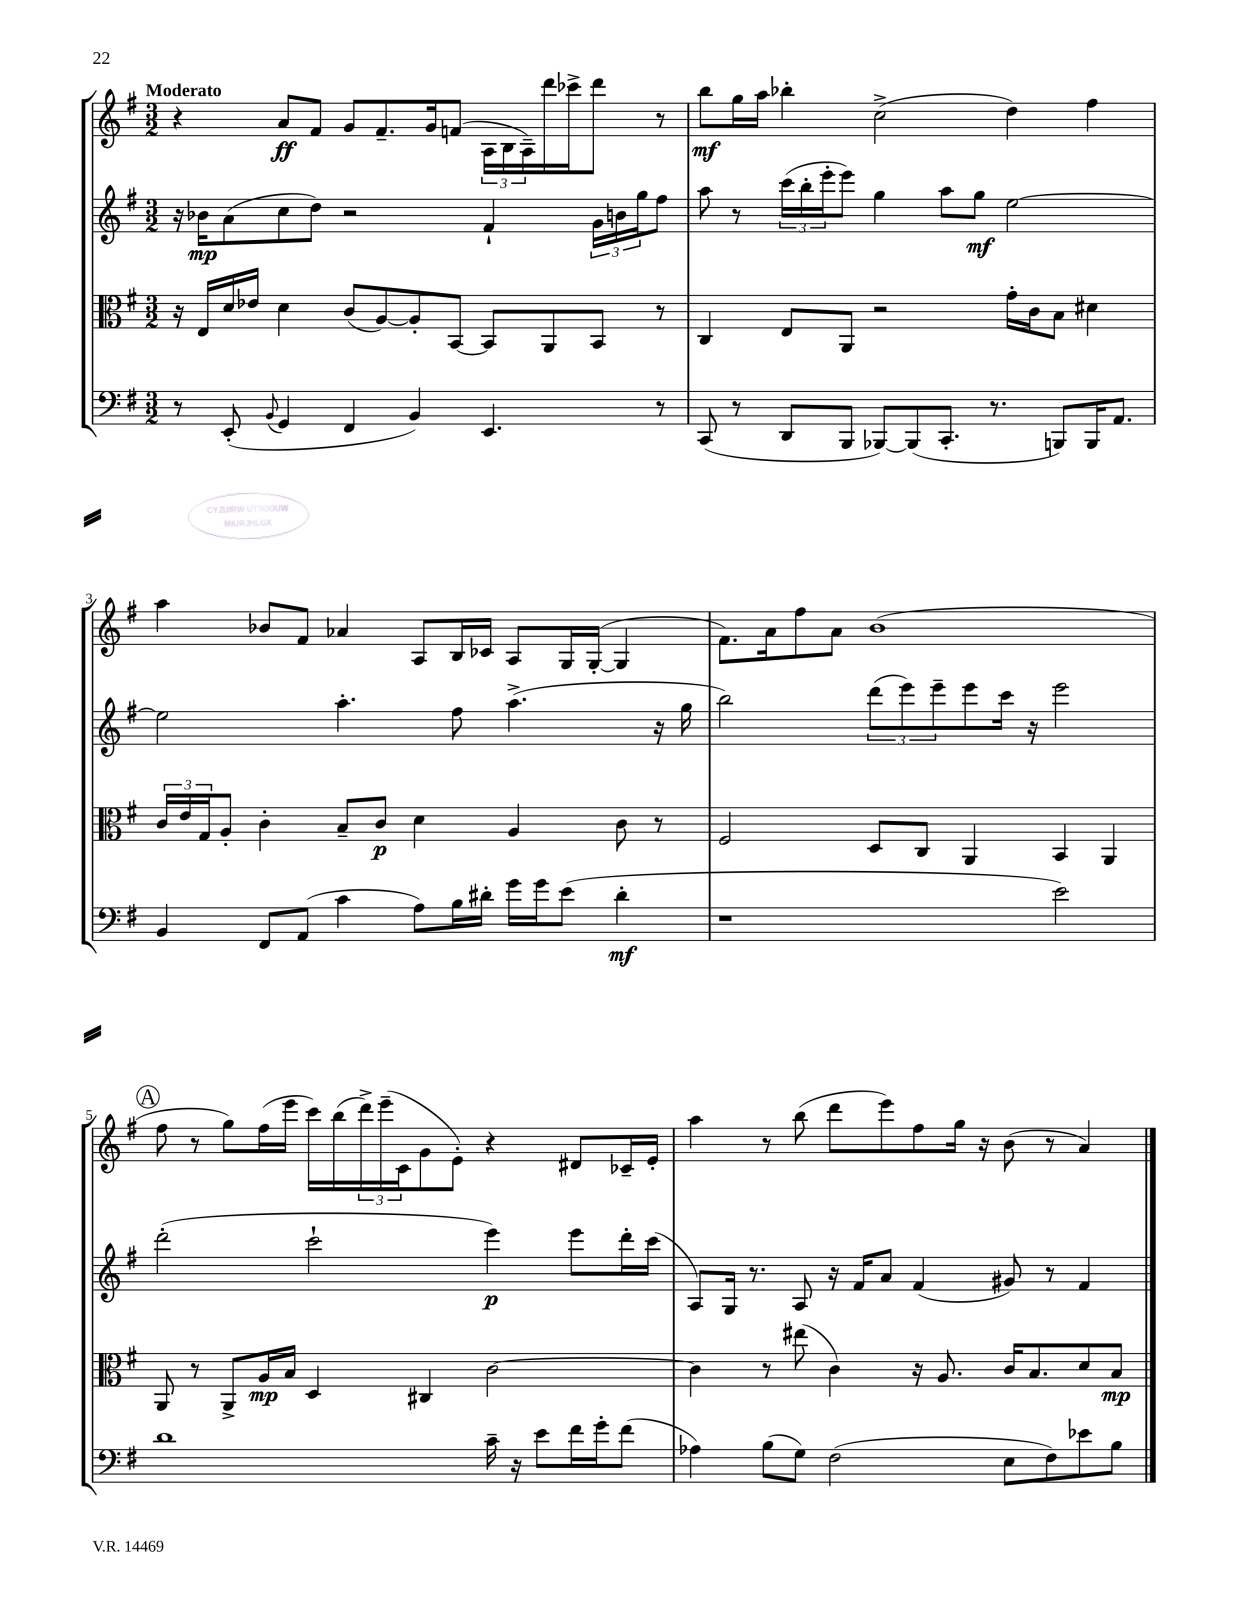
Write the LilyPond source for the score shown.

<<
\new StaffGroup <<
\new Staff = "s0" {
    \clef treble \key g \major \numericTimeSignature \time 3/2 \tempo "Moderato"
    r4 a'8\ff fis'8 g'8 fis'8.-- g'16 f'8( \tuplet 3/2 { a16 b16 a16--) } d'''16 ces'''16-> d'''8 r8 |
    b''8\mf g''16 a''16 bes''4-. c''2->( d''4) fis''4 |
    a''4 bes'8 fis'8 aes'4 a8 b16 ces'16 a8 g16 g16~-.( g4 |
    fis'8.) a'16 fis''8 a'8 b'1( |
    \mark \markup { \circle "A" } fis''8 r8 g''8) fis''16( e'''16 c'''16) b''16( \tuplet 3/2 { d'''16->) e'''16--( c'16 } g'8 e'8-.) r4 dis'8 ces'16-- e'16-. |
    a''4 r8 b''8( d'''8 e'''8) fis''8 g''16 r16 b'8( r8 a'4) \bar "|." |
}
\new Staff = "s1" {
    \clef treble \key g \major \numericTimeSignature \time 3/2
    r16 bes'16\mp a'8( c''8 d''8) r2 fis'4-! \tuplet 3/2 { g'16 b'16 g''16 } fis''8 |
    a''8 r8 \tuplet 3/2 { c'''16( b''16-. e'''16-. } e'''8) g''4 a''8 g''8\mf e''2~ |
    e''2 a''4.-. fis''8 a''4.->( r16 g''16 |
    b''2) \tuplet 3/2 { d'''8( e'''8) e'''8-- } e'''8 c'''16 r16 e'''2 |
    \mark \markup { \circle "A" } d'''2-.( c'''2-! e'''4\p) e'''8 d'''16-. c'''16( |
    a8) g16 r8. a8 r16 fis'16 a'8 fis'4( gis'8) r8 fis'4 \bar "|." |
}
\new Staff = "s2" {
    \clef alto \key g \major \numericTimeSignature \time 3/2
    r16 e16 d'16 ees'16 d'4 c'8( a8~) a8-. b,8~ b,8 a,8 b,8 r8 |
    c4 e8 a,8 r2 g'16-. c'16 b8 dis'4 |
    \tuplet 3/2 { c'16 e'16 g16 } a8-. c'4-. b8-- c'8\p d'4 a4 c'8 r8 |
    fis2 d8 c8 a,4 b,4 a,4 |
    \mark \markup { \circle "A" } a,8 r8 a,8-> a16\mp b16 d4 cis4 c'2~ |
    c'4 r8 eis''8( c'4) r16 a8. c'16 b8. d'8 b8\mp \bar "|." |
}
\new Staff = "s3" {
    \clef bass \key g \major \numericTimeSignature \time 3/2
    r8 e,8-.( \appoggiatura { b,8 } g,4 fis,4 b,4) e,4. r8 |
    c,8( r8 d,8 b,,8 bes,,8~) bes,,8( c,8.-. r8. b,,8) b,,16 a,8. |
    b,4 fis,8 a,8( c'4 a8) b16 dis'16-. g'16 g'16 e'8( dis'4-.\mf |
    r1 e'2) |
    \mark \markup { \circle "A" } d'1 c'16-- r16 e'8 fis'16 g'16-. fis'8( |
    aes4) b8( g8) fis2( e8 fis8) ees'8 b8 \bar "|." |
}
>>
>>
